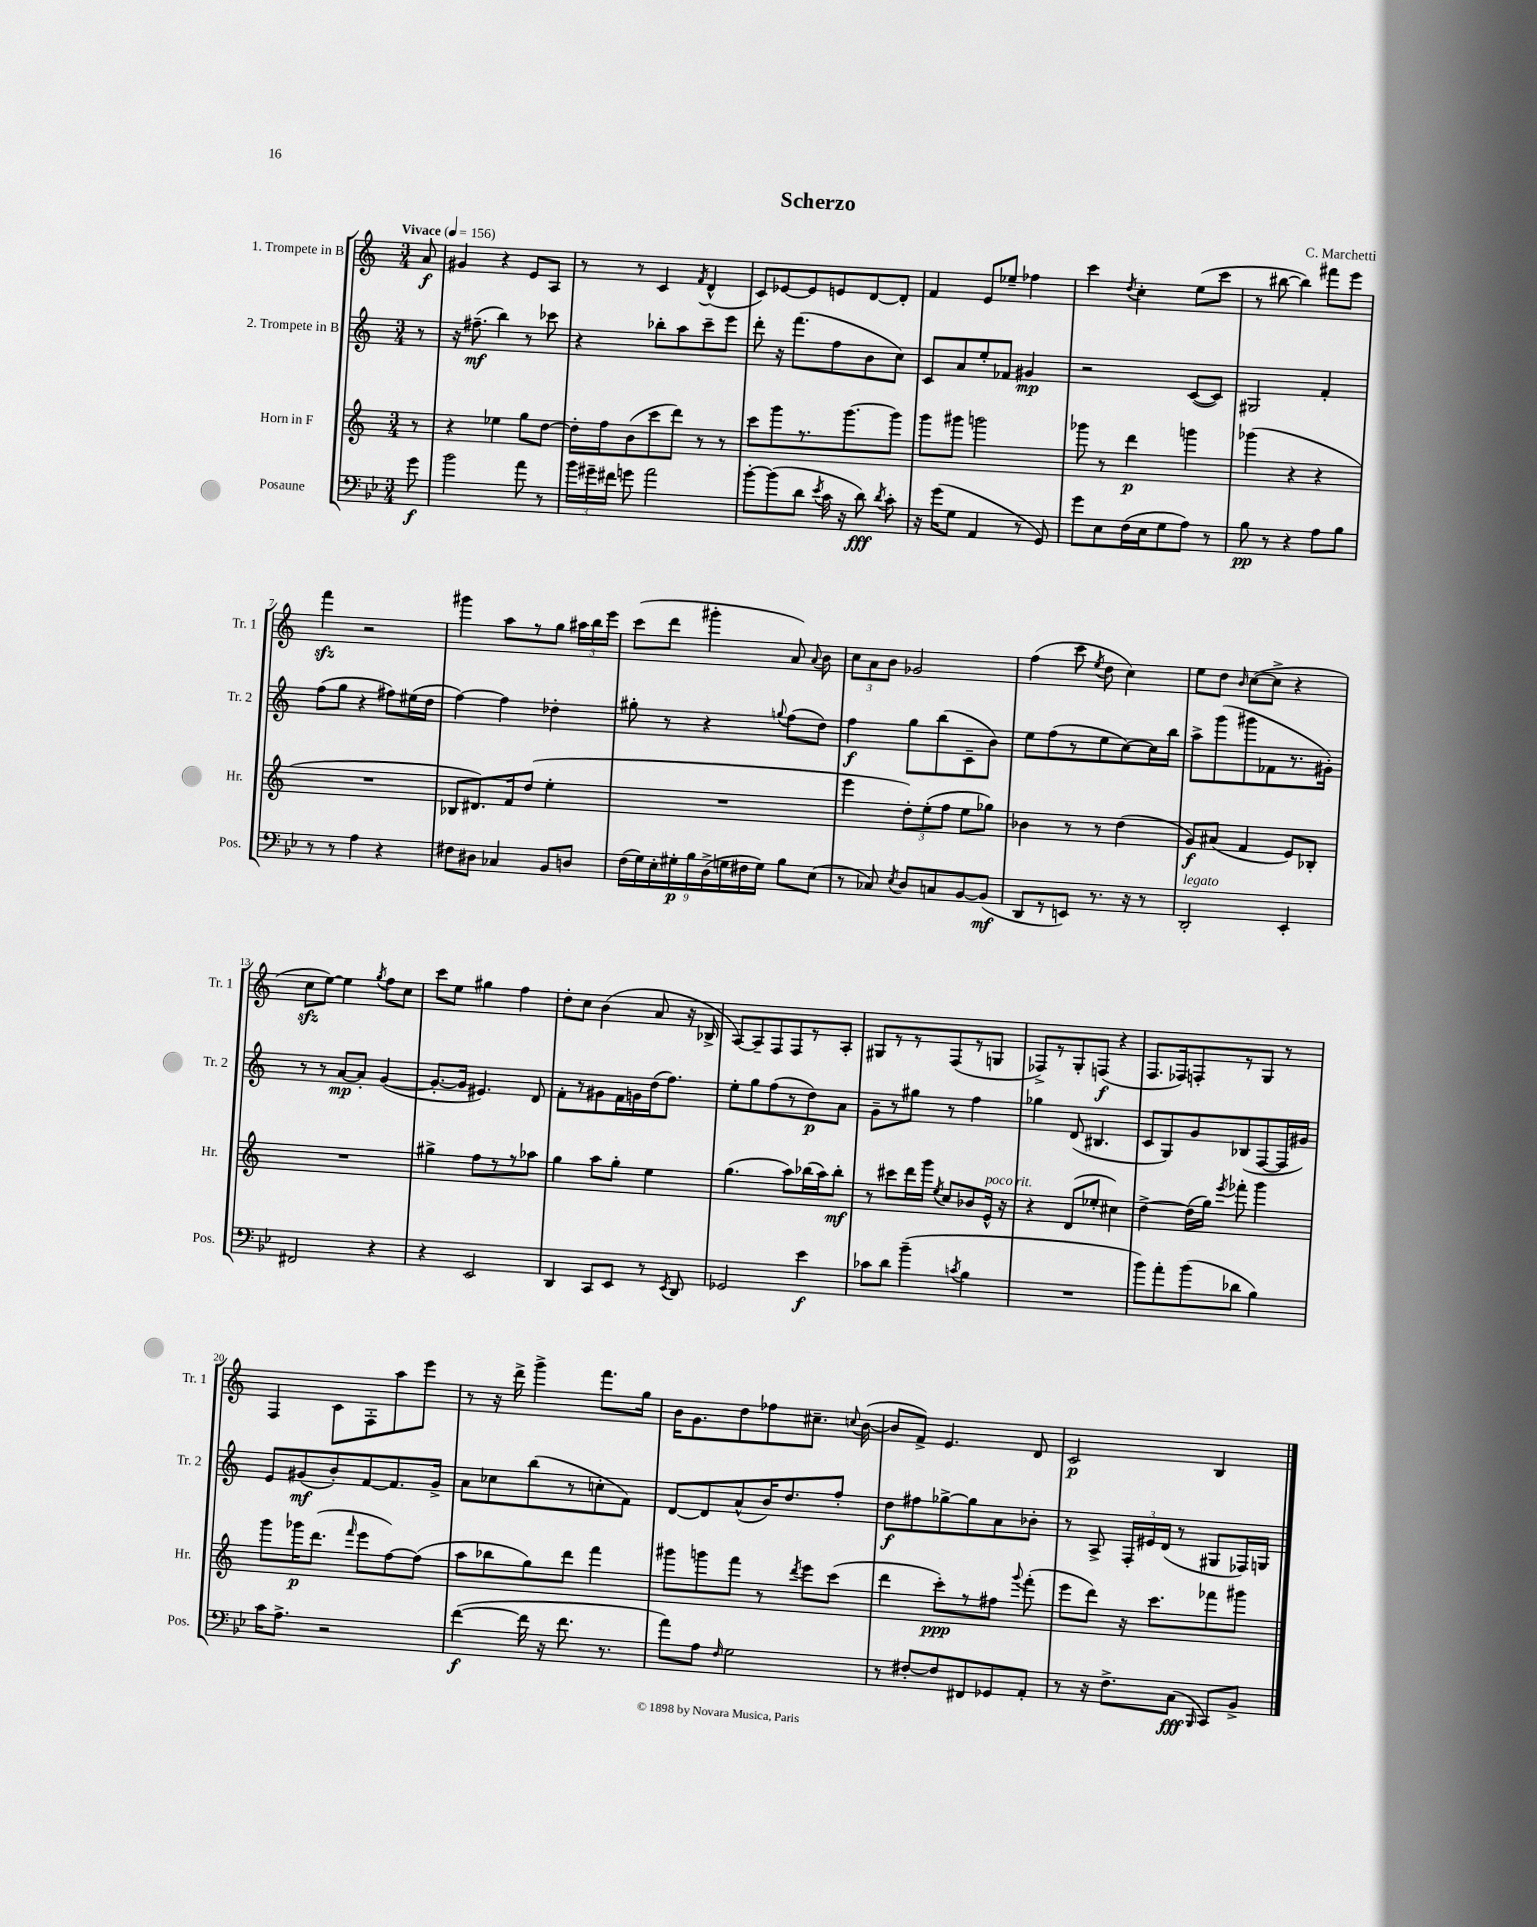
\header { title = "Scherzo" composer = "C. Marchetti" }
<<
\new StaffGroup <<
\new Staff = "s0" \with { instrumentName = "1. Trompete in B" shortInstrumentName = "Tr. 1" } {
    \clef treble \key c \major \numericTimeSignature \time 3/4 \partial 8 \tempo "Vivace" 4 = 156
    \autoBeamOff a'8\f |
    gis'4 r4 e'8[ a8] |
    r8 r8 c'4 \acciaccatura { f'8 } d'4-^( |
    c'8[) ees'8~ ees'8 e'8 d'8~ d'8]-. |
    f'4 e'8[ ees''8]-- fes''4 |
    c'''4 \acciaccatura { d''8 } c''4-. e''8[( c'''8] |
    r8 bis''8~ bis''4) fis'''8[ e'''8] |
    f'''4\sfz r2 |
    gis'''4 a''8[ r8 g''8] \tuplet 3/2 { ais''16[ b''16 e'''16] } |
    c'''8[( d'''8] gis'''4-. a'8) \appoggiatura { a'8 } b'8 |
    \tuplet 3/2 { c''8[ a'8 b'8] } ges'2 |
    f''4( c'''8 \acciaccatura { e''8 } d''8 c''4) |
    e''8[ d''8] \grace { b'16 } c''8[~( c''8]-> r4 |
    c''8[\sfz e''8]~) e''4 \acciaccatura { g''8 } f''8[ c''8] |
    c'''8[ e''8] gis''4 f''4 |
    d''8[-. c''8] b'4( a'8 r16 bes16-> |
    a8[~) a8-- f8 f8 r8 a8]-. |
    gis8[ r8 r8 f8( r8 g8] |
    fes8[->) r8 g8-. f8]\f( r4 |
    f8.[ fes16) f8-. r8 g8] r8 |
    f4 c'8[ f8-. a''8 e'''8] |
    r8 r16 d'''16-> g'''4-> f'''8.[ g''16] |
    b'16[ g'8. d''8 fes''8 cis''8.]-- \appoggiatura { c''8 } b'16~( |
    b'8[ f'8]->) e'4. d'8 |
    c'2\p b4 \bar "|." |
}
\new Staff = "s1" \with { instrumentName = "2. Trompete in B" shortInstrumentName = "Tr. 2" } {
    \clef treble \key c \major \numericTimeSignature \time 3/4 \partial 8
    \autoBeamOff r8 |
    r16 fis''8.--\mf( b''4) r8 ces'''8 |
    r4 bes''8[-. a''8 c'''8-- e'''8] |
    d'''8-. r16 f'''8.[( f''8 b'8 c''8]) |
    c'8[ a'8 e''8-. fes'8] gis'4\mp |
    r2 c'8[~( c'8]) |
    gis2 f'4-. |
    f''8[( g''8] r4 fis''8[) eis''16( d''16] |
    f''4~) f''4 des''4-. |
    gis''8-. r8 r4 \appoggiatura { g''8 } f''8[( d''8]) |
    f''4\f g''8[ b''8( c'8-- b'8]) |
    e''8[ f''8( r8 e''8 c''8~) c''16 b''16] |
    a''8[-> g'''8( gis'''8 fes'8 r8. gis'16]-.) |
    r8 r8 a'8[~\mp a'8]-. g'4~( |
    g'8.[~-. g'16] eis'4.) d'8 |
    f'8[-. r8 gis'8 f'16 g'16 d''16( f''8.]) |
    e''8[-. g''8 f''8( r8 d''8\p) a'8] |
    g'8[-- r8 gis''8] r8 f''4 |
    ges''4 d'8( bis4. |
    c'8[ g8) g'8 bes8( f8~ f16 gis'16]) |
    e'8[ gis'8\mf( b'8-.) f'8~ f'8. gis'16]-> |
    a'8[ ces''8 b''8( r8 c''8-. f'8]) |
    d'8[~ d'8 a'8-^( b'16) d''8. f''8]-. |
    d''8[\f fis''8 ges''8~-> ges''8 a'8 bes'8]-. |
    r8 a8-> \tuplet 3/2 { f16[-. eis'16 d'16]( } r8 gis8[ fes16) g16] \bar "|." |
}
\new Staff = "s2" \with { instrumentName = "Horn in F" shortInstrumentName = "Hr." } {
    \clef treble \key c \major \numericTimeSignature \time 3/4 \partial 8
    \autoBeamOff r8 |
    r4 ees''4 g''8[ d''8]~ |
    d''16[-. f''16 b'8( c'''8 d'''8]) r8 r8 |
    c'''8[ g'''8 r8. g'''8.~ g'''8] |
    g'''8[ gis'''8] g'''2 |
    ges'''8 r8 d'''4\p g'''4 |
    ges'''4( r4 r4 |
    R2. |
    bes8[ dis'8.) f'16 d''8]( e''4-. |
    R2. |
    e'''4 \tuplet 3/2 { d''8[-.) e''8-.( f''8] } e''8[ ges''8]) |
    bes'4 r8 r8 d''4( |
    g'8[\f) ais'8]( f'4 e'8[) bes8]-. |
    R2. |
    gis''4-> f''8[ r8 r8 aes''8] |
    g''4 a''8[ g''8]-. e''4 |
    g''4.( a''8[) bes''16( a''16) bes''8]-.\mf |
    r8 cis'''8[ d'''16 g'''16] \acciaccatura { e''8 } c''8[ bes'8 e'16]-^^\markup { \italic "poco rit." } r16 |
    r4 d'8[( ees''8]-. cis''4) |
    d''4~-> d''16[( g''16]) \acciaccatura { e'''8 } fes'''8-. g'''4 |
    g'''8[ ges'''16\p d'''8.]( \grace { f'''16 } e'''8[ f''8~) f''8]( |
    a''8[ bes''8 g''8) d'''8] f'''4 |
    gis'''8[ g'''8 f'''8] r8 \acciaccatura { d'''8 } e'''8[ c'''8]( |
    d'''4 c'''8[-.\ppp) r8 fis''8] \appoggiatura { g'''8 } f'''8-.( |
    e'''8[ d'''8]) r16 c'''8.[ fes'''8 gis'''8] \bar "|." |
}
\new Staff = "s3" \with { instrumentName = "Posaune" shortInstrumentName = "Pos." } {
    \clef bass \key bes \major \numericTimeSignature \time 3/4 \partial 8
    \autoBeamOff g'8\f |
    bes'2 a'8 r8 |
    \tuplet 3/2 { bes'16[ gis'16-- fis'16] } g'8 a'2 |
    bes'8[~-. bes'8( d'8] \acciaccatura { ees'8 } c'16 r16 d'8\fff) \acciaccatura { d'8 } c'8-. |
    r16 g'16[( g8] a,4 r8 g,8) |
    g'8[ ees8 f16( ees16 g8 a8]) r8 |
    bes8\pp r8 r4 a8[ bes8] |
    r8 r8 a4 r4 |
    fis8[ dis8] ces4 bes,8[ d8] |
    \tuplet 9/8 { f16[( g16) ees16-. gis16-.\p bes16 d16->( g16 fis16 g16]) } bes8[ ees8]( |
    r8 ces8) \acciaccatura { ees8 } d8[ c8 bes,8~ bes,8]\mf( |
    d,8[ r8 e,8]) r8. r16 r8 |
    d,2-.^\markup { \italic "legato" } ees,4-. |
    fis,2 r4 |
    r4 ees,2 |
    d,4 c,8[ ees,8] r8 \acciaccatura { ees,8 } d,8 |
    ges,2 ees'4\f |
    ces'8[ d'8] bes'4--( \acciaccatura { c'8 } bes4 |
    R2. |
    bes'8[) a'8-. bes'8( des'8] bes4) |
    c'16[ a8.]-> r2 |
    f'4~\f( f'16 r16 f'8. r8. |
    a'8[) a8] \grace { f16 } g2 |
    r8 fis8[~-. fis8 fis,8 ges,8 a,8]-. |
    r8 r16 f8.[-> c8]\fff( \grace { bes,,16 } c,8[) bes,8]-> \bar "|." |
}
>>
>>
